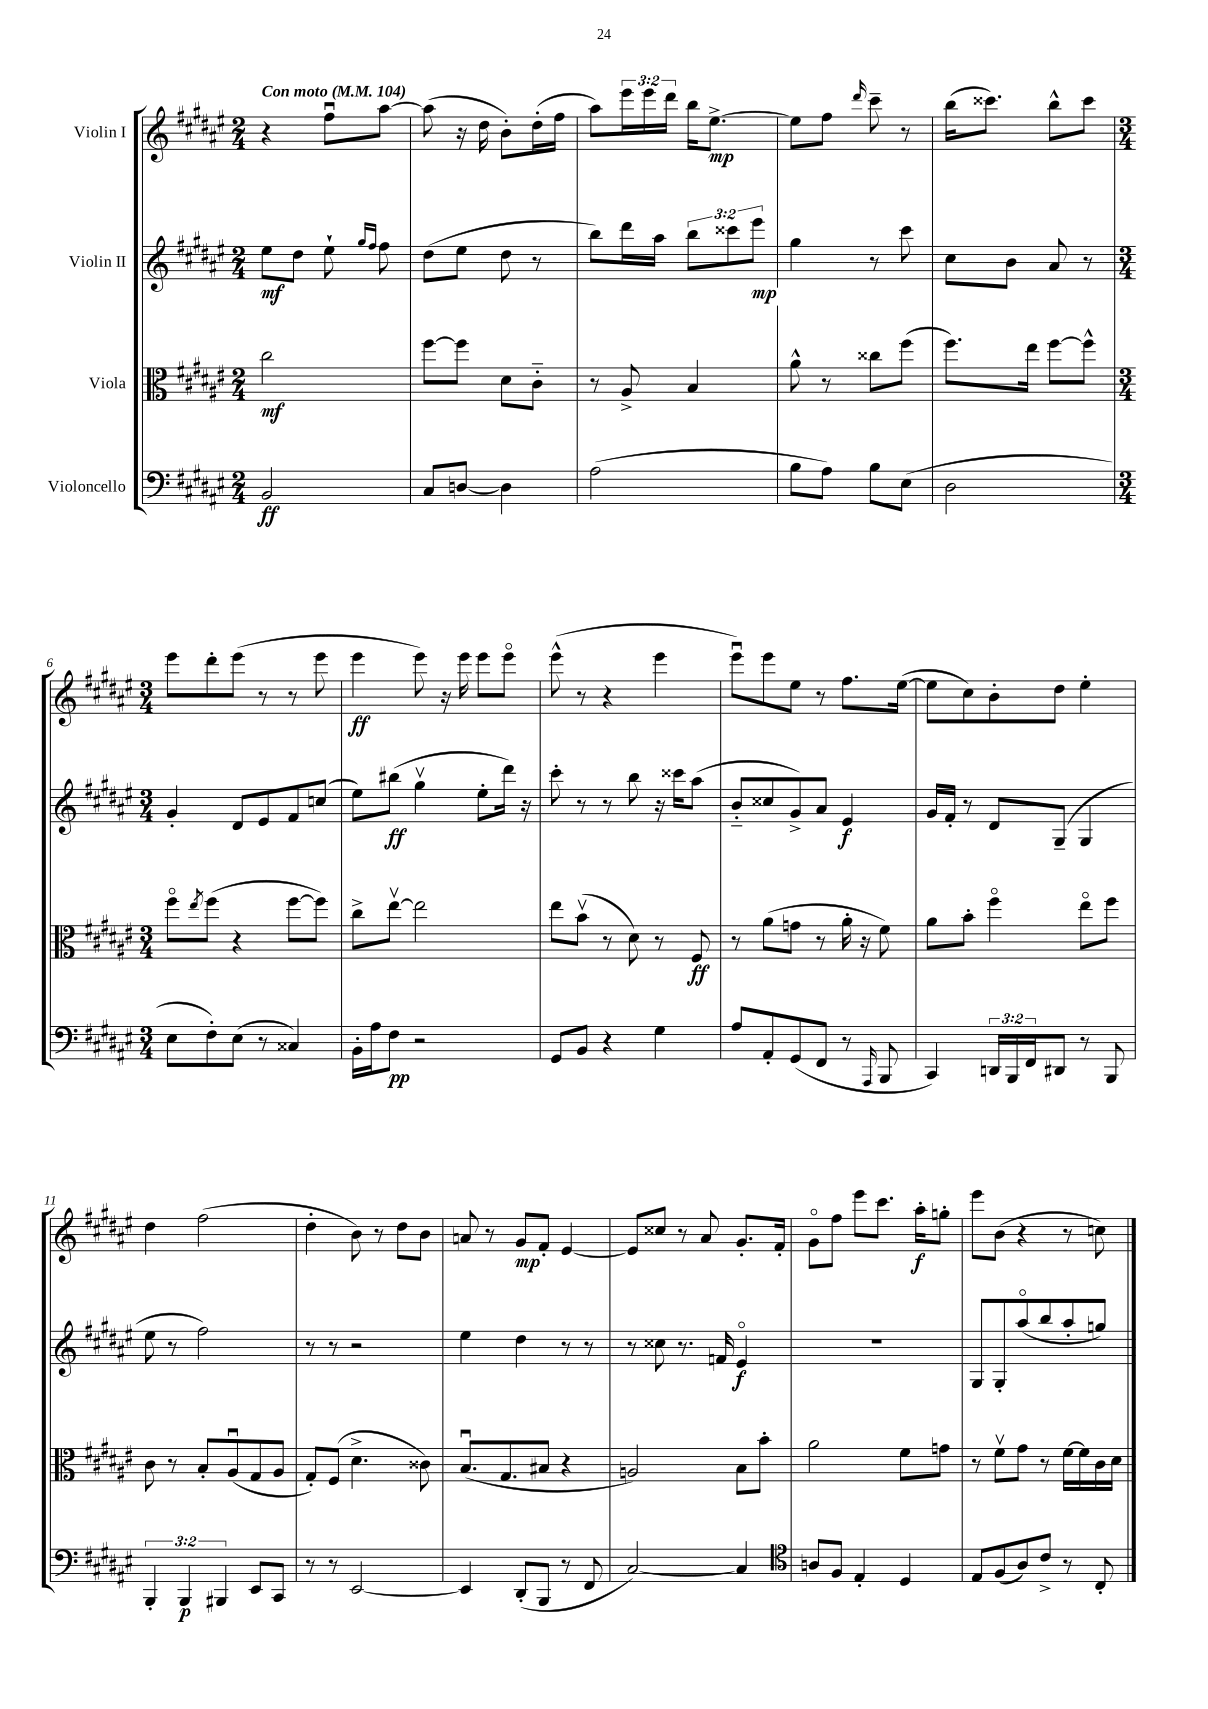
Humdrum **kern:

**kern	**kern	**kern	**kern
*staff4	*staff3	*staff2	*staff1
*clefF4	*clefC3	*clefG2	*clefG2
*k[f#c#g#d#a#e#]	*k[f#c#g#d#a#e#]	*k[f#c#g#d#a#e#]	*k[f#c#g#d#a#e#]
*M2/4	*M2/4	*M2/4	*M2/4
*MM104	*MM104	*MM104	*MM104
2BB/	2cc#\	8ee#\L	4r
.	.	8dd#\J	.
.	.	8ee#`\	8ff#u\L
.	.	16qqgg#/LL	.
.	.	16qqff#/JJ	.
.	.	8ff#\	[8aa#\J
=	=	=	=
8C#/L	[8ff#\L	(8dd#\L	(8aa#\]
[8D/J	8ff#\]J	8ee#\J	16r
.	.	.	16dd#\
4D\]	8d#\L	8dd#\	8b'\L)
.	8c#'~\J	8r	(16dd#'\L
.	.	.	16ff#\JJ
=	=	=	=
(2A#\	8r	8bb\L)	8aa#\L)
.	8A#^/	16ddd#\L	24eee#\L
.	.	.	24eee#\
.	.	16aa#\JJ	.
.	.	.	24ddd#\JJ
.	4B/	12bb\L	16bb\LK
.	.	.	[8.ee#^\J
.	.	12ccc##\	.
.	.	12eee#\J	.
=	=	=	=
8B\L	8a#^^\	4gg#\	8ee#\]L
8A#\J)	8r	.	8ff#\J
.	.	.	16qqddd#/
8B\L	8cc##\L	8r	8ccc#~\
(8E#\J	(8ff#\J	8ccc#\	8r
=	=	=	=
2D#\	8.ff#\L)	8cc#\L	(16bb\LK
.	.	.	8.ccc##\J)
.	.	8b\J	.
.	16ee#\Jk	.	.
.	[8ff#\L	8a#/	8bb^^\L
.	8ff#^^\]J	8r	8ccc##\J
=	=	=	=
*M3/4	*M3/4	*M3/4	*M3/4
8E#\L	8ff#o\L	4g#'/	8eee#\L
.	8qee#/	.	.
8F#'\)	(8ff#\J	.	8ddd#'\
(8E#\J	4r	8d#/L	(8eee#\J
8r	.	8e#/	8r
4C##/)	[8ff#\L	8f#/	8r
.	8ff#\]J)	(8cc/J	8eee#\
=	=	=	=
16BB'\LL	8cc#^\L	8ee#\L)	4eee#\
16A#\J	.	.	.
8F#\J	[8ee#v\J	(8bb#\J	.
2r	2ee#\]	4gg#v\	8eee#\)
.	.	.	16r
.	.	.	16eee#\
.	.	8ee#'\L	8eee#\L
.	.	16ddd#\Jk)	8eee#o\J
.	.	16r	.
=	=	=	=
8GG#/L	8ee#\L	8ccc#'\	(8eee#^^\
8BB/J	(8bv\J	8r	8r
4r	8r	8r	4r
.	8d#\)	8bb\	.
4G#\	8r	16r	4eee#\
.	.	16ccc##\LK	.
.	8F#/	(8aa#\J	.
=	=	=	=
8A#/L	8r	8b'~/L	8eee#u\L)
8AA#'/	(8a#\L	8cc##/	8eee#\
(8GG#/	8g\J	8g#^/)	8ee#\J
8FF#/J	8r	8a#/J	8r
8r	16a#'\	4e#/	8.ff#\L
.	16r	.	.
16qqAAA#/	.	.	.
8BBB/	8f#\)	.	.
.	.	.	([16ee#\Jk
=	=	=	=
4CC#/)	8a#\L	16g#/LL	8ee#\]L
.	.	16f#'/JJ	.
.	8b'\J	8r	8cc#\)
24DD/LL	4ff#o\	8d#/L	8b'\
24BBB/	.	.	.
24FF#/J	.	.	.
8DD#/J	.	(8G#~/J	8dd#\J
8r	8ee#o\L	4G#/	4ee#'\
8BBB/	8ff#\J	.	.
=	=	=	=
6BBB'/	8c#\	8ee#\	4dd#\
.	8r	8r	.
6BBB/	.	.	.
.	8B'/L	2ff#\)	(2ff#\
6BBB#/	.	.	.
.	(8A#u/	.	.
8EE#/L	8G#/	.	.
8CC#/J	8A#/J	.	.
=	=	=	=
8r	8G#'/L)	8r	4dd#'\
8r	(8F#/J	8r	.
[2EE#/	4.d#^\	2r	8b\)
.	.	.	8r
.	.	.	8dd#\L
.	8c##\)	.	8b\J
=	=	=	=
4EE#/]	(8.Bu/L	4ee#\	8a/
.	.	.	8r
.	8.G#/	.	.
(8DD#'/L	.	4dd#\	8g#/L
8BBB/J	8B#/J	.	8f#'/J
8r	4r	8r	[4e#/
8FF#/	.	8r	.
=	=	=	=
[2C#/)	2A/)	8r	8e#/]L
.	.	8cc##\	8cc##/J
.	.	8.r	8r
.	.	.	8a#/
.	.	16f/	.
4C#/]	8B\L	4e#o/	8.g#'/L
.	8b'\J	.	.
.	.	.	16f#'/Jk
=	=	=	=
*clefC4	*	*	*
8A/L	2a#\	2.r	8g#o\L
8F#/J	.	.	8ff#\J
4E#'/	.	.	8eee#\L
.	.	.	8.ccc#\J
4D#/	8f#\L	.	.
.	.	.	16aa#'\LK
.	8g\J	.	8gg'\J
=	=	=	=
8E#/L	8r	8G#/L	8eee#\L
(8F#/	8f#v\L	8G#'/	(8b\J
8A#/)	8g#\J	(8aa#o/	4r
8c#^/J	8r	8bb/	.
8r	[16f#\LL	8aa#'/	8r
.	16f#\]	.	.
8C#'/	16c#\	8gg/J)	8cc\)
.	16d#\JJ	.	.
==	==	==	==
*-	*-	*-	*-
